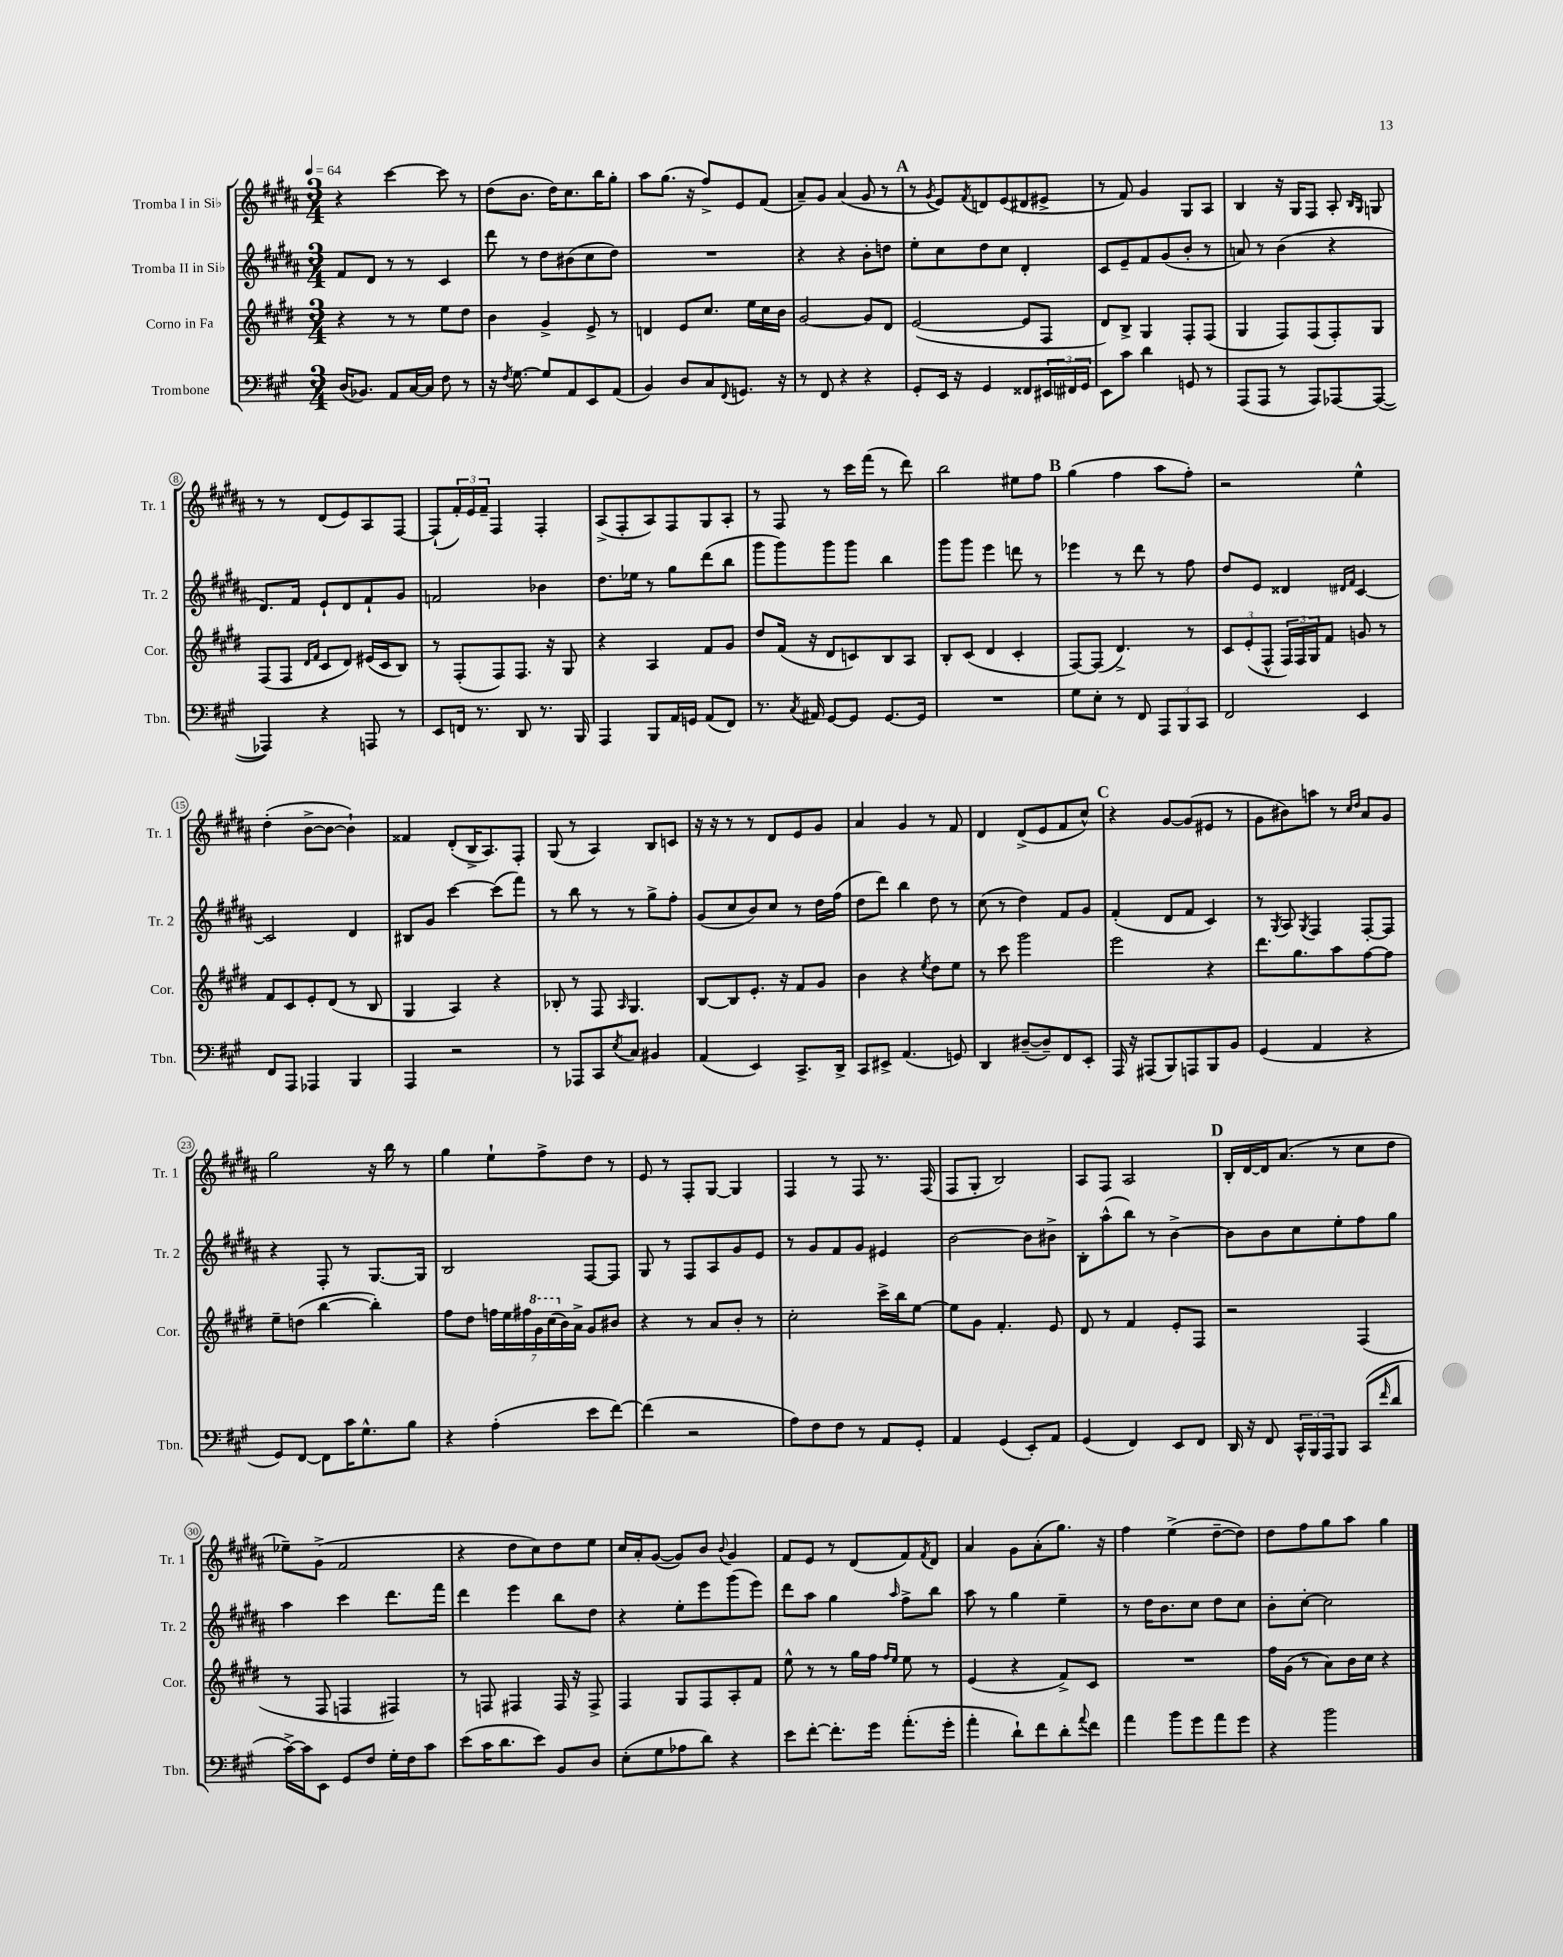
<<
\new StaffGroup <<
\new Staff = "s0" \with { instrumentName = "Tromba I in Sib" shortInstrumentName = "Tr. 1" } {
    \clef treble \key b \major \numericTimeSignature \time 3/4 \tempo 4 = 64
    r4 cis'''4~ cis'''8 r8 |
    dis''8( b'8. dis''16) cis''8. b''16 gis''8-. |
    ais''8 gis''8.( r16 fis''8->) e'8 fis'8( |
    ais'8--) gis'8 ais'4( gis'8 r8 |
    \mark \markup { \bold "A" } r8 \acciaccatura { gis'8 } e'8) \acciaccatura { fis'8 } d'8 e'8( dis'8 eis'8-> |
    r8 fis'8) gis'4 gis8 ais8 |
    b4 r16 gis16 fis8 ais8-. \grace { b16 gis16 } g8 |
    r8 r8 dis'8( e'8) ais8 fis8~ |
    fis8-!( \tuplet 3/2 { fis'16-.) e'16 fis'16-- } fis4 fis4-. |
    ais8->( fis8-. ais8) fis8 gis8 ais8-. |
    r8 fis8 r8 cis'''16 fis'''16( r8 dis'''8) |
    b''2 eis''8 fis''8 |
    \mark \markup { \bold "B" } gis''4( fis''4 ais''8 fis''8-.) |
    r2 e''4-^ |
    dis''4-.( b'8~-> b'8~ b'4-!) |
    fisis'4 dis'8-.( b16-> ais8.) fis8-. |
    gis8( r8 ais4) b8 c'8 |
    r16 r16 r8 r8 dis'8 e'8 gis'8 |
    ais'4 gis'4 r8 fis'8 |
    dis'4 dis'8->( e'8 fis'8 cis''8-^) |
    \mark \markup { \bold "C" } r4 gis'8~ gis'8( eis'8 r8 |
    gis'8 bis'8) a''8 r8 \grace { cis''16 dis''16 } ais'8 gis'8 |
    gis''2 r16 b''16 r8 |
    gis''4 e''8-! fis''8-> dis''8 r8 |
    e'8 r8 fis8-. gis8~ gis4 |
    fis4 r8 fis8 r8. fis16( |
    fis8 gis8-. b2) |
    ais8 fis8 ais2 |
    \mark \markup { \bold "D" } b16-. dis'16~ dis'16 ais'8.( r8 cis''8 dis''8 |
    ees''8--) gis'8->( fis'2 |
    r4 dis''8 cis''8) dis''8 e''8 |
    cis''16 ais'16-. gis'8~( gis'8) b'8 \appoggiatura { b'8 } gis'4 |
    fis'8 e'8 r8 dis'8( fis'8) \acciaccatura { fis'8 } dis'8 |
    ais'4 gis'8 ais'8-.( gis''8.) r16 |
    fis''4 e''4->( dis''8~-- dis''8) |
    dis''8 fis''8 gis''8 ais''8 gis''4 \bar "|." |
}
\new Staff = "s1" \with { instrumentName = "Tromba II in Sib" shortInstrumentName = "Tr. 2" } {
    \clef treble \key b \major \numericTimeSignature \time 3/4
    fis'8 dis'8 r8 r8 cis'4 |
    dis'''8 r8 dis''8 bis'8( cis''8 dis''8) |
    R2. |
    r4 r4 b'8-. d''8 |
    \mark \markup { \bold "A" } e''8-. cis''8 dis''8 cis''8 dis'4-. |
    cis'8 e'8-- fis'8 gis'8( b'8-. r8 |
    a'8) r8 b'4( r4 |
    dis'8.) fis'16 e'8-! dis'8 fis'8-! gis'8 |
    f'2 bes'4 |
    dis''8. ees''16 r8 gis''8 dis'''8( b''8 |
    gis'''8 gis'''8) gis'''8 gis'''8 b''4 |
    gis'''8 gis'''8 e'''4 d'''8 r8 |
    \mark \markup { \bold "B" } ees'''4 r8 dis'''8 r8 fis''8 |
    dis''8 e'8 disis'4 \grace { dis'16 fis'16 } cis'4~ |
    cis'2 dis'4 |
    bis8 gis'8 cis'''4~ cis'''8( fis'''8) |
    r8 b''8 r8 r8 gis''8-> fis''8-. |
    gis'8( cis''8 b'8) cis''8 r8 dis''16 fis''16( |
    dis''8 dis'''8) b''4 dis''8 r8 |
    cis''8( r8 dis''4) fis'8 gis'8 |
    \mark \markup { \bold "C" } fis'4-.( dis'8 fis'8 cis'4) |
    r8 \acciaccatura { gis8 } ais8 \acciaccatura { gis8 } fis4 fis8~-. fis8 |
    r4 fis8-. r8 gis8.~ gis16 |
    b2 fis8~ fis8 |
    gis8 r8 fis8 ais8 gis'8 e'8 |
    r8 gis'8 fis'8 gis'8 eis'4 |
    b'2~ b'8 bis'8-> |
    b8-. ais''8-^( b''8) r8 b'4~-> |
    \mark \markup { \bold "D" } b'8 b'8 cis''8 e''8-. fis''8 gis''8 |
    ais''4 cis'''4 dis'''8. fis'''16 |
    dis'''4 e'''4 b''8 dis''8 |
    r4 e''8-. e'''8 gis'''8( e'''8) |
    dis'''8 ais''8 gis''4 \grace { ais''16 } fis''8-> b''8 |
    ais''8 r8 gis''4 e''4-- |
    r8 dis''16 b'8. cis''8 dis''8 cis''8 |
    b'8-. cis''8~-. cis''2 \bar "|." |
}
\new Staff = "s2" \with { instrumentName = "Corno in Fa" shortInstrumentName = "Cor." } {
    \clef treble \key e \major \numericTimeSignature \time 3/4
    r4 r8 r8 e''8 dis''8 |
    b'4 gis'4-> e'8-> r8 |
    d'4 e'8 cis''8. e''16 cis''16 b'16 |
    gis'2~ gis'8 dis'8 |
    \mark \markup { \bold "A" } e'2~( e'8 fis8 |
    dis'8) b8-> gis4 fis8-. fis8( |
    gis4 fis8) fis8( fis8-.) gis8 |
    fis8( fis8 \grace { dis'16 fis'16 } cis'8 dis'8) eis'16( cis'16 b8) |
    r8 fis8-.( fis8) fis8. r16 gis8 |
    r4 a4 fis'8 gis'8 |
    dis''8 fis'16( r16 dis'8 c'8) b8 a8 |
    b8-. cis'8( dis'4 cis'4-. |
    \mark \markup { \bold "B" } fis8~) fis8( dis'4.->) r8 |
    \tuplet 3/2 { cis'8 e'8-.( fis8-^ } \tuplet 3/2 { fis16) fis16 gis16 } fis'8 g'8 r8 |
    fis'8 cis'8 e'8-. dis'8( r8 b8 |
    gis4 a4) r4 |
    bes8-. r8 fis8 \grace { a16 } gis4. |
    b8~ b8 e'8.-. r16 fis'8 gis'8 |
    b'4 r4 \acciaccatura { e''8 } dis''8 e''8 |
    r8 cis'''8 gis'''2 |
    \mark \markup { \bold "C" } e'''2 r4 |
    dis'''8. gis''8. a''8 fis''8~ fis''8 |
    e''8-- d''8( b''4~ b''4-.) |
    fis''8 dis''8 \tuplet 7/4 { f''16 e''16 fis''16 \ottava #1 gis''16 cis'''16( \ottava #0 b'16) a'16-> } gis'8 bis'8 |
    r4 r8 a'8 b'8-. r8 |
    cis''2-. cis'''16-> b''16 e''8~ |
    e''8 gis'8 fis'4.-. e'8 |
    dis'8 r8 fis'4 e'8-. fis8 |
    \mark \markup { \bold "D" } r2 fis4( |
    r8 fis8 f4 fis4) |
    r8 f8 fis4 fis16 r16 fis8-> |
    fis4 gis8 fis8 a8-. fis'8 |
    e''8-^ r8 r8 gis''16 fis''16 \grace { fis''16 e''16 } e''8 r8 |
    e'4( r4 fis'8->) cis'8 |
    R2. |
    fis''16 gis'16( r8 a'8) b'16 cis''16 r4 \bar "|." |
}
\new Staff = "s3" \with { instrumentName = "Trombone" shortInstrumentName = "Tbn." } {
    \clef bass \key a \major \numericTimeSignature \time 3/4
    d16( bes,8.) a,8 cis16~ cis16 fis8 r8 |
    r16 \acciaccatura { fis8 } gis8.~ gis8 a,8 e,8 a,8( |
    b,4) d8 cis8 \appoggiatura { fis,8 } g,8. r16 |
    r8 fis,8 r4 r4 |
    \mark \markup { \bold "A" } gis,8-. e,16 r16 gis,4 fisis,8 \tuplet 3/2 { eis,16 fis,16 gis,16 } |
    e,8 cis'8 d'4 g,8 r8 |
    a,,8( a,,8 r8 a,,8) aes,,8~ aes,,8~( |
    aes,,4) r4 a,,8 r8 |
    e,8 f,16 r8. d,8 r8. b,,16 |
    a,,4 b,,8 a,16 g,16 a,8( fis,8) |
    r8. \acciaccatura { cis8 } ais,16 gis,8~ gis,8 gis,8.~ gis,16 |
    R2. |
    \mark \markup { \bold "B" } gis8 e8-. r8 fis,8 \tuplet 3/2 { a,,8 b,,8 cis,8 } |
    fis,2 e,4 |
    fis,8 a,,8 aes,,4 b,,4 |
    a,,4 r2 |
    r8 aes,,8 cis,8 \acciaccatura { e8 } cis8 bis,4 |
    a,4( e,4) cis,8.-> d,16-> |
    cis,8 eis,8-> a,4.( g,8) |
    d,4 dis8~--( dis8--) fis,8 e,8-. |
    \mark \markup { \bold "C" } a,,16 r16 ais,,8( b,,8) a,,8 b,,8 b,8 |
    gis,4( a,4 r4 |
    gis,8) fis,8~ fis,8 cis'16 gis8.-^ b8 |
    r4 a4-.( e'8 fis'8~) |
    fis'4( r2 |
    a8) fis8 fis8 r8 a,8 gis,8-. |
    a,4 gis,4( e,8-.) a,8 |
    gis,4( fis,4) e,8 fis,8 |
    \mark \markup { \bold "D" } d,16 r16 fis,8 \tuplet 3/2 { cis,16-^ b,,16 a,,16 } b,,8 cis,8( \grace { fis'16 } d'8 |
    cis'16~->) cis'16 e,8 gis,8 fis8 gis16-. fis16 cis'8 |
    e'8( cis'16 d'8. e'8) b,8 d8 |
    e8-.( gis8 aes8 d'8) r4 |
    e'8 fis'8~-. fis'8.-. gis'16 a'8.-.( gis'16-. |
    a'4-. d'8-!) fis'8 d'8-. \appoggiatura { a'8 } fis'8 |
    a'4 b'8 gis'8 a'8 gis'8 |
    r4 b'2 \bar "|." |
}
>>
>>
\layout { \context { \Score \override BarNumber.stencil = #(make-stencil-circler 0.1 0.3 ly:text-interface::print) } }
